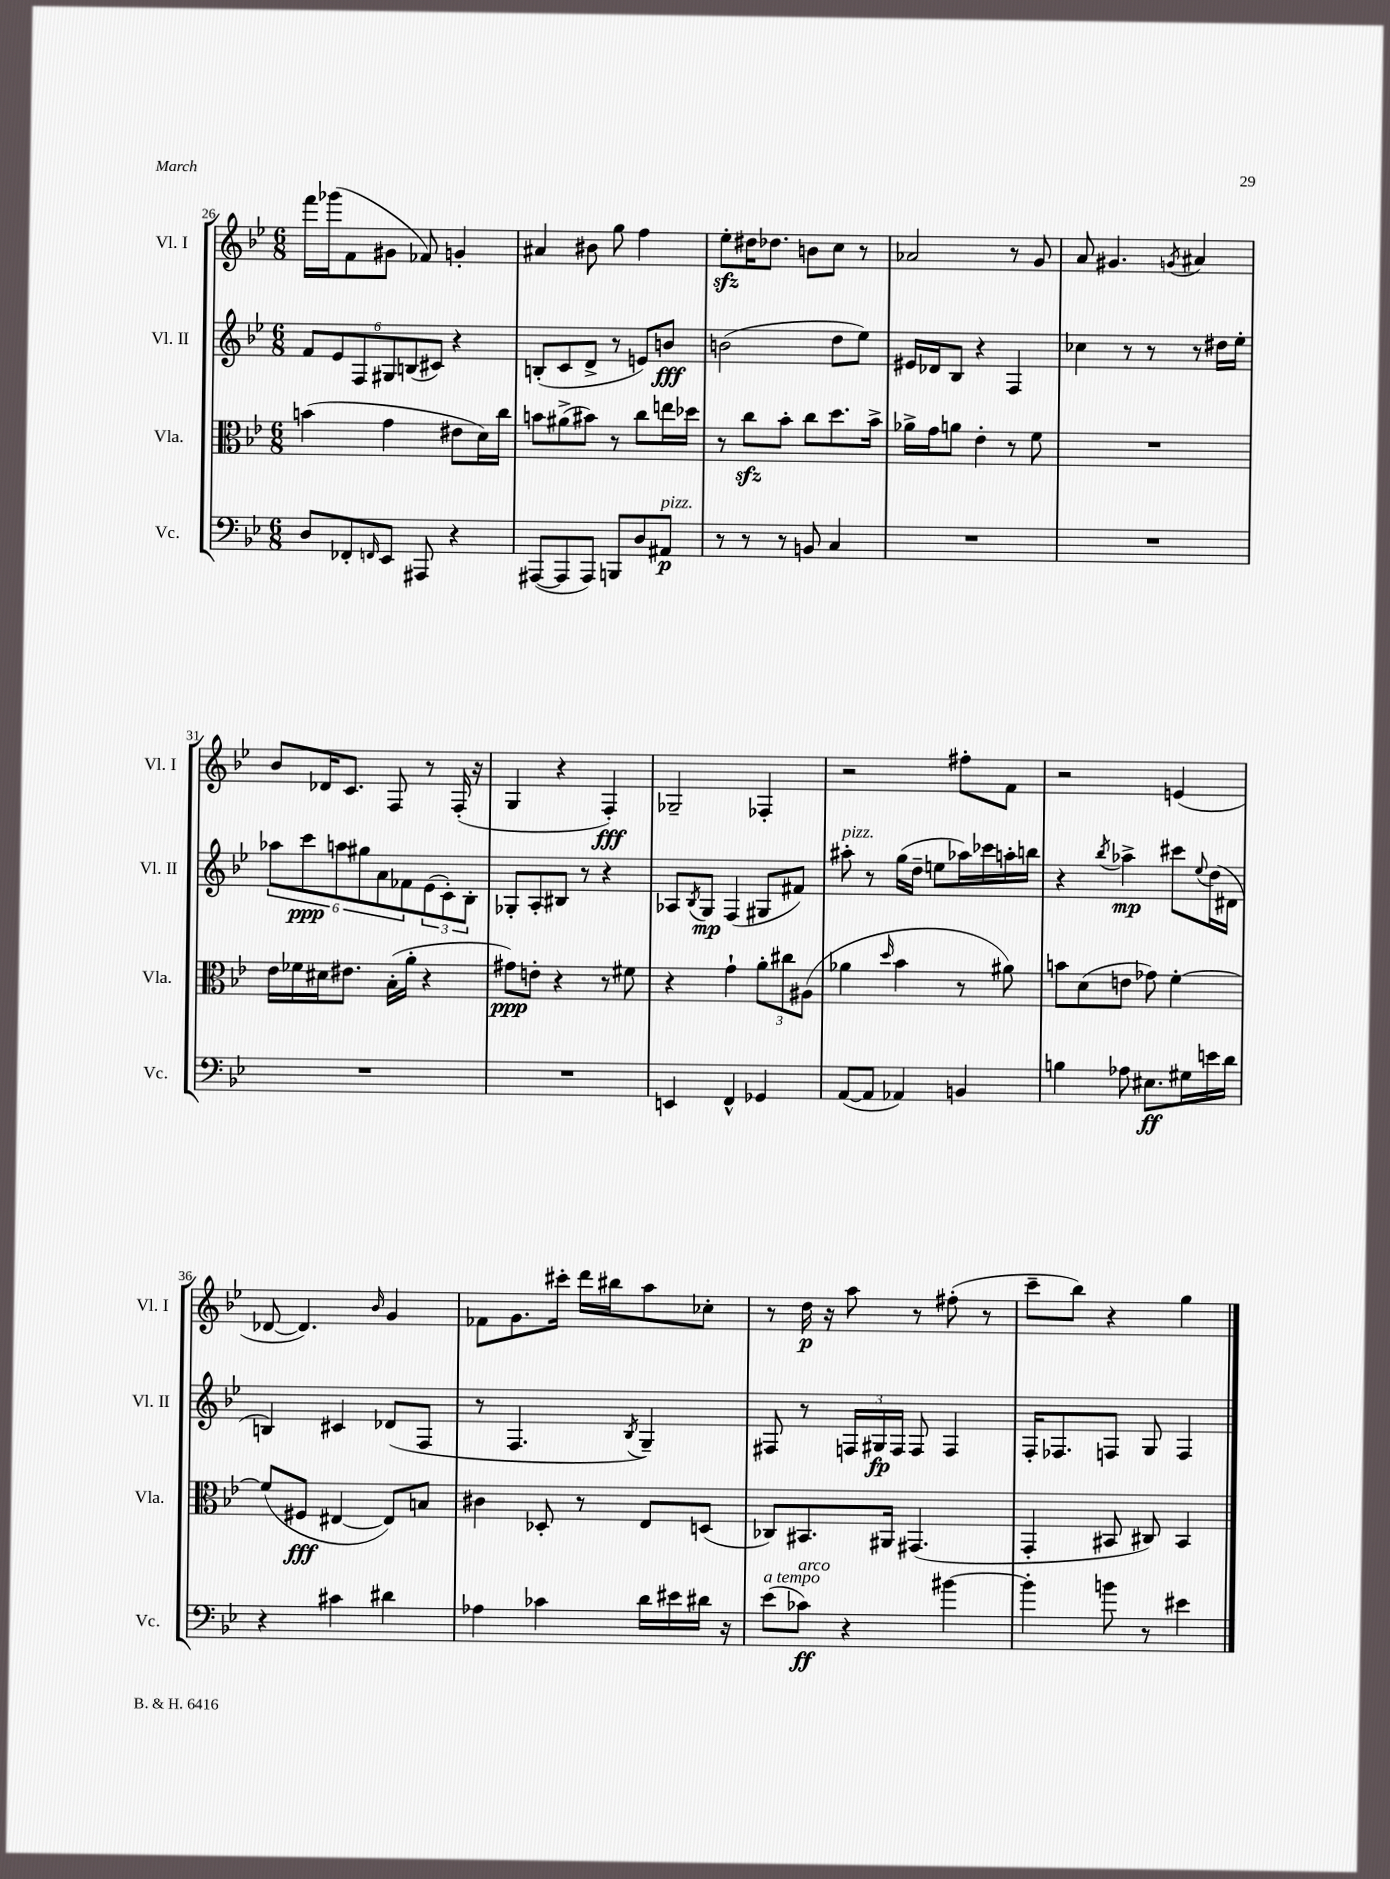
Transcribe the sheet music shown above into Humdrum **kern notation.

**kern	**dynam	**kern	**dynam	**kern	**dynam	**kern	**dynam
*part4	*part4	*part3	*part3	*part2	*part2	*part1	*part1
*staff4	*staff4	*staff3	*staff3	*staff2	*staff2	*staff1	*staff1
*I"Vc.	*	*I"Vla.	*	*I"Vl. II	*	*I"Vl. I	*
*I'Vc.	*	*I'Vla.	*	*I'Vl. II	*	*I'Vl. I	*
*clefF4	*	*clefC3	*	*clefG2	*	*clefG2	*
*k[b-e-]	*	*k[b-e-]	*	*k[b-e-]	*	*k[b-e-]	*
*M6/8	*	*M6/8	*	*M6/8	*	*M6/8	*
=26	=26	=26	=26	=26	=26	=26	=26
8D/L	.	(4bn\	.	12f/L	.	16fff\LL	.
.	.	.	.	.	.	(16ggg-X\J	.
.	.	.	.	12e-/	.	.	.
8FF-X'/	.	.	.	.	.	8f\	.
.	.	.	.	12F/	.	.	.
16qqFFn/	.	.	.	.	.	.	.
8EE-/J	.	4g\	.	12G#X/	.	8g#X\J	.
.	.	.	.	(12Bn/	.	.	.
8AAA#X/	.	.	.	.	.	8f-X/)	.
.	.	.	.	12c#X/J)	.	.	.
4r	.	8e#X\L	.	4r	.	4gn'/	.
.	.	16d\L)	.	.	.	.	.
.	.	16cc\JJ	.	.	.	.	.
=27	=27	=27	=27	=27	=27	=27	=27
([8AAA#X/L	.	8bn\L	.	(8Bn'/L	.	4a#X/	.
8AAA#/]	.	(8a#X^\	.	8c/	.	.	.
8AAA#/J)	.	8b#X\J)	.	8d^/J	.	8b#X\	.
8BBBn/L	.	8r	.	8r	.	8gg\	.
8D/	.	8cc\L	.	8en/L)	.	4ff\	.
!LO:TX:a:i:t=pizz.	!	!	!	!	!	!	!
8AA#X/J	p	16een\L	.	8bn/J	fff	.	.
.	.	16dd-X\JJ	.	.	.	.	.
=28	=28	=28	=28	=28	=28	=28	=28
8r	.	8r	.	(2bn\	.	8ee-zz'\L	.
8r	.	8cczz\L	.	.	.	16dd#X\K	.
.	.	.	.	.	.	8.dd-X\J	.
8r	.	8b-'\J	.	.	.	.	.
8BBn/	.	8cc\L	.	.	.	8bn\L	.
4C/	.	8.dd\	.	8dd\L	.	8cc\J	.
.	.	.	.	8ee-\J)	.	8r	.
.	.	16b-^\Jk	.	.	.	.	.
=29	=29	=29	=29	=29	=29	=29	=29
2.r	.	16a-X^\LL	.	16e#X/LL	.	2a-X/	.
.	.	16g\J	.	16d-X/J	.	.	.
.	.	8an\J	.	8B-/J	.	.	.
.	.	4e-'\	.	4r	.	.	.
.	.	8r	.	4F/	.	8r	.
.	.	8f\	.	.	.	8g/	.
=30	=30	=30	=30	=30	=30	=30	=30
2.r	.	2.r	.	4cc-X\	.	8a/	.
.	.	.	.	.	.	4.g#X/	.
.	.	.	.	8r	.	.	.
.	.	.	.	8r	.	.	.
.	.	.	.	.	.	8qgn/	.
.	.	.	.	8r	.	4a#X/	.
.	.	.	.	16dd#X\LL	.	.	.
.	.	.	.	16ee-'\JJ	.	.	.
!!LO:LB:g=z
=31	=31	=31	=31	=31	=31	=31	=31
2.r	.	16e-\LL	.	12aa-X\L	.	8b-/L	.
.	.	16f-X\	.	.	.	.	.
.	.	.	.	12ccc\	ppp	.	.
.	.	16d#X\J	.	.	.	16d-X/K	.
.	.	.	.	12aan\	.	.	.
.	.	8.e#X\J	.	.	.	8.c/J	.
.	.	.	.	12gg#X\	.	.	.
.	.	.	.	12a\	.	.	.
.	.	(16B-'\LL	.	.	.	8F/	.
.	.	.	.	12f-X\	.	.	.
.	.	16a'\JJ	.	.	.	.	.
.	.	4r	.	(12e-\	.	8r	.
.	.	.	.	12c'\)	.	.	.
.	.	.	.	.	.	(16F'/	.
.	.	.	.	12B-'\J	.	.	.
.	.	.	.	.	.	16r	.
=32	=32	=32	=32	=32	=32	=32	=32
2.r	.	8g#X\L)	ppp	8G-X'/L	.	4G/	.
.	.	8en'\J	.	8A'/	.	.	.
.	.	4r	.	8B#X/J	.	4r	.
.	.	.	.	8r	.	.	.
.	.	8r	.	4r	.	4F'/)	fff
.	.	8f#X\	.	.	.	.	.
=33	=33	=33	=33	=33	=33	=33	=33
4EEn/	.	4r	.	8A-X/L	.	2G-X~/	.
.	.	.	.	8qB-/	.	.	.
.	.	.	.	8G/J	mp	.	.
4FF^^/	.	4g`\	.	(4F/	.	.	.
4GG-X/	.	12a'\L	.	8G#X/L	.	4F-X'/	.
.	.	12cc#X\	.	.	.	.	.
.	.	.	.	8f#X/J)	.	.	.
.	.	(12A#X\J	.	.	.	.	.
=34	=34	=34	=34	=34	=34	=34	=34
!	!	!	!	!LO:TX:a:i:t=pizz.	!	!	!
([8AA/L	.	4a-X\	.	8aa#X'\	.	2r	.
8AA/J]	.	.	.	8r	.	.	.
.	.	16qqdd/	.	.	.	.	.
4AA-X/)	.	4b-\	.	(16gg\LL	.	.	.
.	.	.	.	16dd~\JJ	.	.	.
.	.	.	.	8een\L	.	.	.
4BBn/	.	8r	.	16aa-X\L)	.	8ff#X'\L	.
.	.	.	.	16ccc-X\	.	.	.
.	.	8a#X\)	.	16aan'\	.	8f\J	.
.	.	.	.	16bbn\JJ	.	.	.
=35	=35	=35	=35	=35	=35	=35	=35
4Bn\	.	8bn\L	.	4r	.	2r	.
.	.	(8d\	.	.	.	.	.
.	.	.	.	8qbb-/	.	.	.
8A-X\	.	8en\J	.	4aa-X^\	mp	.	.
8.E#X\L	ff	8g-X\)	.	.	.	.	.
.	.	[4f'\	.	8ccc#X\L	.	(4en/	.
16G#X\L	.	.	.	.	.	.	.
.	.	.	.	8qqee-/	.	.	.
16en\	.	.	.	(16dd\L	.	.	.
16d\JJ	.	.	.	16d#X\JJ	.	.	.
!!LO:LB:g=z
=36	=36	=36	=36	=36	=36	=36	=36
4r	.	(8f/L]	.	4Bn/)	.	[8d-X/	.
.	.	8F#X/J	fff	.	.	4.d-/])	.
4c#X\	.	[4E#X/	.	4c#X/	.	.	.
.	.	.	.	.	.	16qqb-/	.
4d#X\	.	8E#/L])	.	(8d-X/L	.	4g/	.
.	.	8Bn/J	.	8F/J	.	.	.
=37	=37	=37	=37	=37	=37	=37	=37
4A-X\	.	4c#X\	.	8r	.	8f-X\L	.
.	.	.	.	4.F/	.	8.g\	.
4c-X\	.	8D-X'/	.	.	.	.	.
.	.	.	.	.	.	16ccc#X'\Jk	.
.	.	8r	.	.	.	16ddd\LL	.
.	.	.	.	.	.	16bb#X\J	.
.	.	.	.	8qB-/	.	.	.
16d\LL	.	8E-/L	.	4G~/)	.	8aa\	.
16e#X\	.	.	.	.	.	.	.
16d#X\JJ	.	(8Dn/J	.	.	.	8cc-X'\J	.
16r	.	.	.	.	.	.	.
=38	=38	=38	=38	=38	=38	=38	=38
!LO:TX:a:i:t=a tempo	!	!	!	!	!	!	!
(8e-\L	.	8C-X/L)	.	8F#X/	.	8r	.
!LO:TX:a:i:t=arco	!	!	!	!	!	!	!
8c-X\J)	ff	8.BB#X/	.	8r	.	16dd\	p
.	.	.	.	.	.	16r	.
4r	.	.	.	24Fn/LL	.	8aa\	.
.	.	.	.	24G#X/	fp	.	.
.	.	16AA#X/Jk	.	.	.	.	.
.	.	.	.	24F/JJ	.	.	.
.	.	(4.GG#X/	.	8F/	.	8r	.
[4b#X\	.	.	.	4F/	.	(8ff#X'\	.
.	.	.	.	.	.	8r	.
=39	=39	=39	=39	=39	=39	=39	=39
4b#'\]	.	4GG'/	.	16F'/KL	.	8ccc~\L	.
.	.	.	.	8.F-X/	.	.	.
.	.	.	.	.	.	8bb-\J)	.
8bn\	.	8BB#X/	.	8Fn/J	.	4r	.
8r	.	8C#X/)	.	8G/	.	.	.
4e#X\	.	4BB#/	.	4F/	.	4gg\	.
==	==	==	==	==	==	==	==
*-	*-	*-	*-	*-	*-	*-	*-
